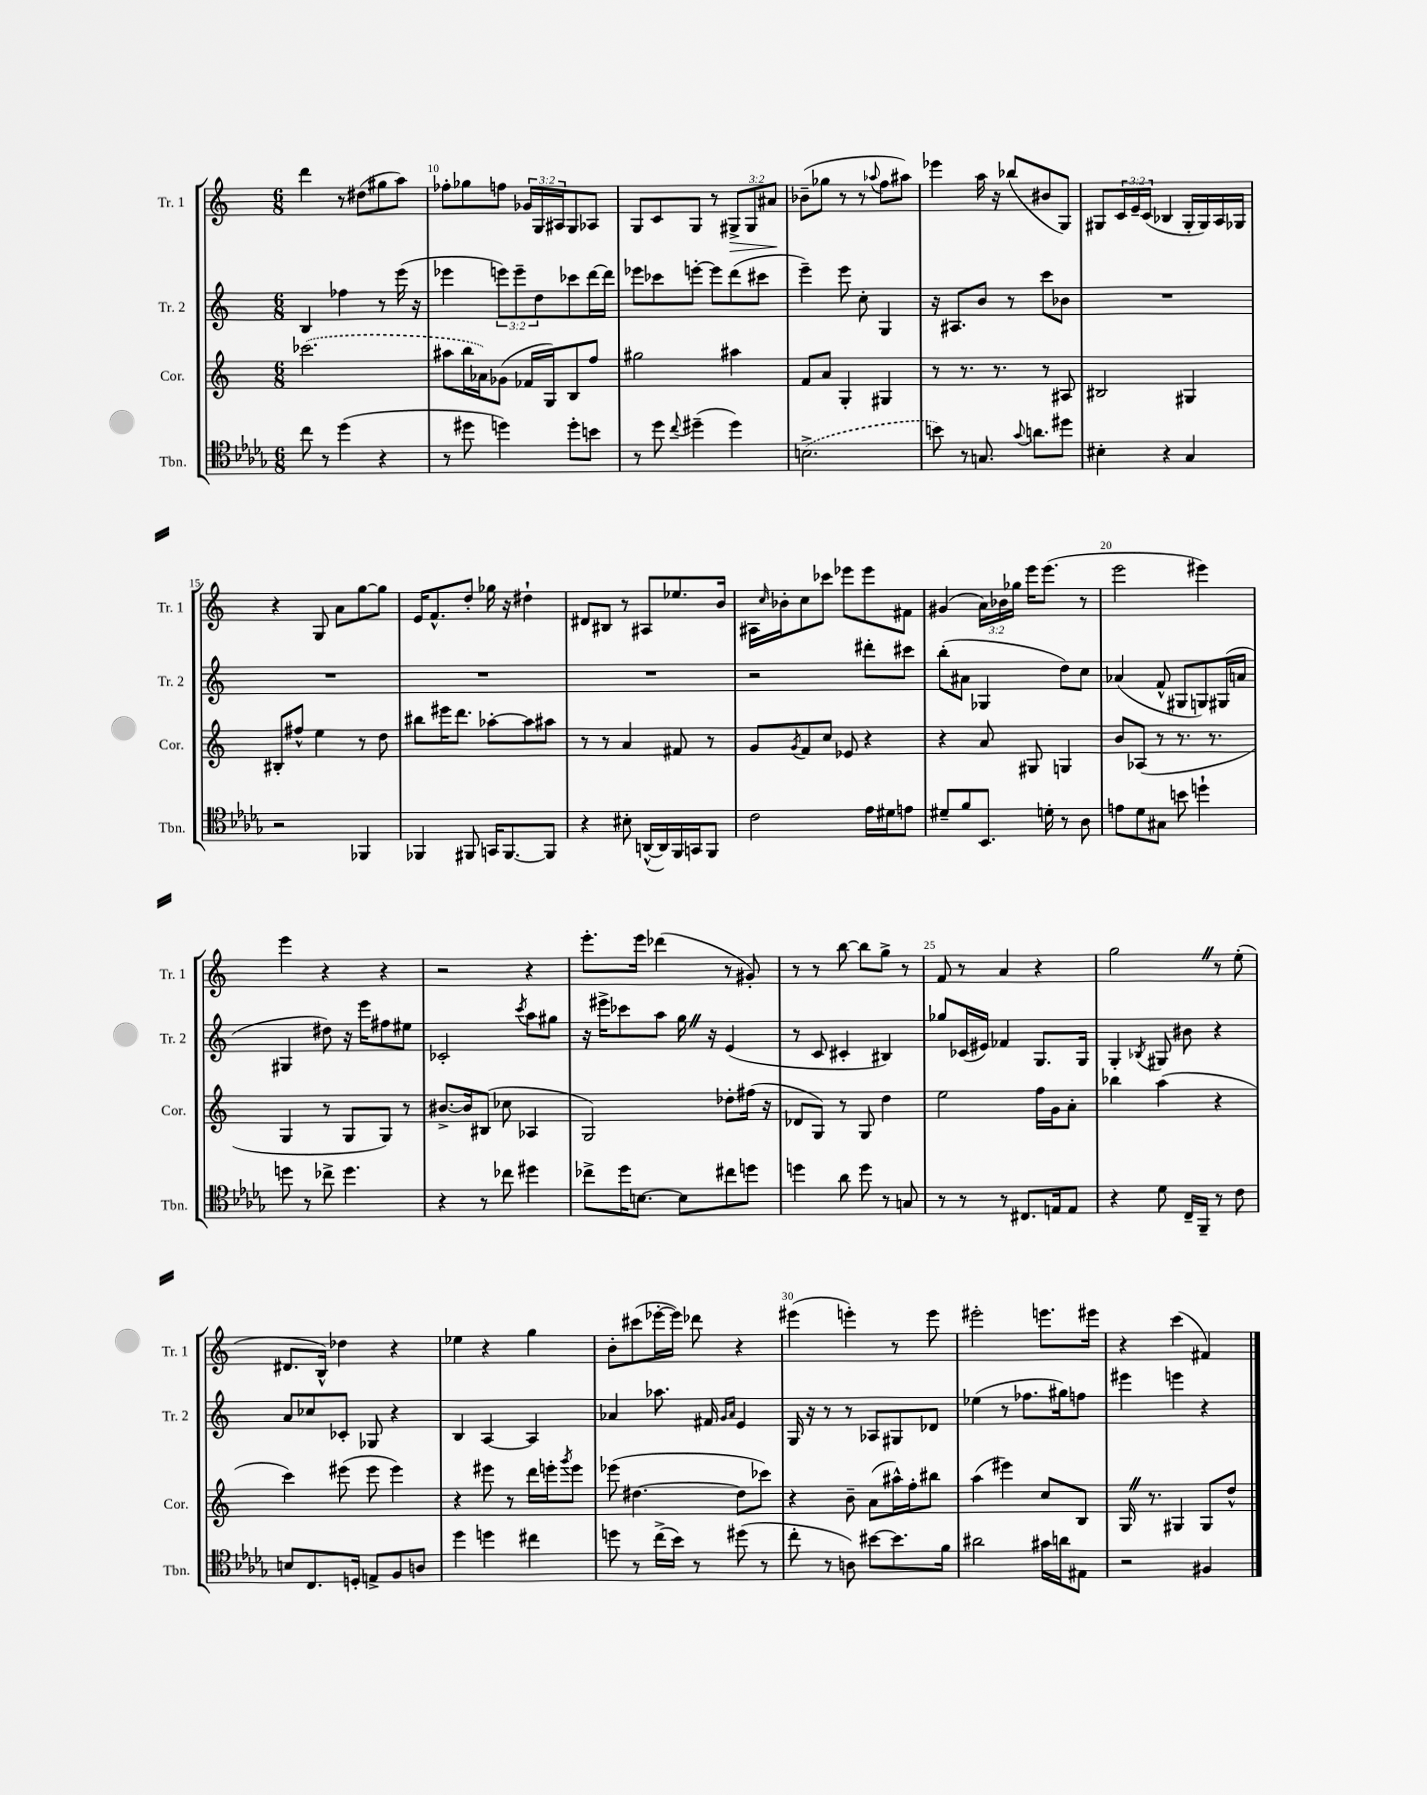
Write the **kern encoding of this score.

**kern	**kern	**kern	**kern	**dynam
*part4	*part3	*part2	*part1	*part1
*staff4	*staff3	*staff2	*staff1	*staff1
*I"Tbn.	*I"Cor.	*I"Tr. 2	*I"Tr. 1	*
*I'Tbn.	*I'Cor.	*I'Tr. 2	*I'Tr. 1	*
*clefC4	*clefG2	*clefG2	*clefG2	*
*k[b-e-a-d-g-]	*k[]	*k[]	*k[]	*
*M6/8	*M6/8	*M6/8	*M6/8	*
=9	=9	=9	=9	=9
8cc\	(2.ccc-X\	4B/	4ddd\	.
8r	.	.	.	.
(4dd-\	.	4ff-X\	8r	.
.	.	.	(8dd#X\L	.
4r	.	8r	8gg#X\	.
.	.	(16eee\	8aa\J)	.
.	.	16r	.	.
=10	=10	=10	=10	=10
8r	8aa#X\L	4eee-X\	8ff-X'\L	.
8dd#X\	16bb\L	.	8gg-X\	.
.	16a-X\J)	.	.	.
4ddn\)	(8g-X\J	12eeen\L)	8ffn\J	.
.	.	12eee~\	.	.
.	16f-X/LL	.	24g-X/LL	.
.	.	12dd\	24G/	.
.	16G/J)	.	.	.
.	.	.	24A#X/J	.
8dd'\L	8B/	8ccc-X\	8G/	.
8bn\J	8ff/J	[16ddd\L	8A-X/J	.
.	.	16ddd\JJ]	.	.
=11	=11	=11	=11	=11
8r	2gg#X\	8eee-X\L	8G/L	.
8dd-\	.	8ccc-X\	8c/	.
8qqcc/	.	.	.	.
(4dd#X~\	.	[8eeen'\J	8G/J	.
.	.	8eee\L]	8r	.
!	!	!	!	!LO:HP:b
4dd#\)	4aa#X\	(8ddd\	12G#X^/L	>
.	.	.	12G#/	.
.	.	8ccc#X\J	.	.
.	.	.	12a#X/J	.
.	.	.	.	]
=12	=12	=12	=12	=12
(2.Bn^\	8f/L	4eee~\)	(8b-X~\L	.
.	8a/J	.	8gg-X\J	.
.	4G'/	8eee\	8r	.
.	.	8cc'\	8r	.
.	.	.	8qqaa-X/	.
.	4G#X/	4G/	8ff\L	.
.	.	.	8aa#X\J)	.
=13	=13	=13	=13	=13
8bn\)	8r	16r	4eee-X\	.
.	.	8.A#X/L	.	.
8r	8.r	.	.	.
8.Gn/	.	8b/J	16aa\	.
.	8.r	.	16r	.
.	.	8r	(8bb-X/L	.
8qqg-/	.	.	.	.
8.an\L	.	.	.	.
.	8r	8ccc\L	8b#X/	.
8dd#X\J	8A#X/	8b-X\J	8G/J)	.
=14	=14	=14	=14	=14
4B#X'\	2B#X/	2.r	8G#X/L	.
.	.	.	24c/L	.
.	.	.	24e~/	.
.	.	.	(24c/JJ	.
4r	.	.	4B-X/	.
4G-/	4G#X/	.	16G#'/LL	.
.	.	.	16G#/)	.
.	.	.	16A/	.
.	.	.	16G-X/JJ	.
!!LO:LB:g=z
=15	=15	=15	=15	=15
2r	8B#X'/L	2.r	4r	.
.	8ff#X^^/J	.	.	.
.	4ee\	.	8G/	.
.	.	.	8a\L	.
4FF-X/	8r	.	[8gg\	.
.	8dd\	.	8gg\J]	.
=16	=16	=16	=16	=16
4FF-X/	8bb#X\L	2.r	16e/KL	.
.	.	.	8.f^^/	.
.	16eee#X\K	.	.	.
.	8.ddd\J	.	.	.
8FF#X/	.	.	8dd'/J	.
16GGn/KL	[8aa-X'\L	.	16gg-X\	.
[8.FF#/	.	.	16r	.
.	8aa-\]	.	4dd#X`\	.
8FF#/J]	8aa#X\J	.	.	.
=17	=17	=17	=17	=17
4r	8r	2.r	8d#X/L	.
.	8r	.	8B#X/J	.
8B#X'\	4a/	.	8r	.
([16AAn^^/LL	.	.	8A#X/L	.
16AA/])	.	.	.	.
16FF/	8f#X/	.	8.ee-X/	.
16GGn/J	.	.	.	.
8FF/J	8r	.	.	.
.	.	.	16b/Jk	.
=18	=18	=18	=18	=18
2c\	8g/L	2r	16A#X\LL	.
.	.	.	16qqcc/	.
.	.	.	16b-X'\J	.
.	8qg/	.	.	.
.	8f/	.	8cc\	.
.	8cc/J	.	8ccc-X\J	.
.	8e-X/	.	8eee-X\L	.
16e-\LL	4r	8ddd#X'\L	8eee-\	.
16d#X\J	.	.	.	.
8en\J	.	8ccc#X\J	8f#X\J	.
=19	=19	=19	=19	=19
8d#X~/L	4r	(8bb'\L	(4g#X/	.
8f/	.	8a#X\J	.	.
8.BB-/J	8a/	4G-X/	24a\LL)	.
.	.	.	24b-X\	.
.	.	.	24gg-X\JJ	.
.	8G#X/	.	16eee\KL	.
16dn'\	.	.	(8.eee\J	.
8r	4Gn/	8dd\L)	.	.
8A-\	.	8cc\J	8r	.
=20	=20	=20	=20	=20
8en\L	8b/L	(4a-X/	2eee\	.
8d-\	(8A-X/J	.	.	.
8G#X\J	8r	8f^^/	.	.
8bn\	8.r	8G#X/L	.	.
4ddn`\	.	8Gn/)	4eee#X\)	.
.	8.r	.	.	.
.	.	(16G#X/L	.	.
.	.	16an/JJ	.	.
!!LO:LB:g=z
=21	=21	=21	=21	=21
8ddn\	4G/	4G#X/	4eee\	.
8r	.	.	.	.
8cc-X^\	8r	8dd#X\)	4r	.
4.dd\	8G/L	16r	.	.
.	.	16eee\KL	.	.
.	8G/J)	8ff#X\	4r	.
.	8r	8ee#X\J	.	.
=22	=22	=22	=22	=22
4r	[8.b#X^/L	2c-X'/	2r	.
.	16b#/k]	.	.	.
8r	(8B#X/J	.	.	.
8cc-X\	8cc-X\	.	.	.
.	.	8qccc/	.	.
4dd#X\	4A-X/	8aa\L	4r	.
.	.	8gg#X\J	.	.
=23	=23	=23	=23	=23
8cc-X^\L	2G/)	16r	8.eee'\L	.
.	.	16eee#X^\KL	.	.
16dd-\K	.	8ccc-X\	.	.
[8.Bn\J	.	.	16eee\Jk	.
.	.	8aa\J	(4ddd-X\	.
8B\L]	.	16ggZ\	.	.
.	.	16r	.	.
8cc#X\	8dd-X'\L	(4e/	8r	.
8ddn\J	(16ff#X\Jk	.	8g#X'/)	.
.	16r	.	.	.
=24	=24	=24	=24	=24
4ddn\	8d-X/L	8r	8r	.
.	8G/J)	8c/	8r	.
8a-\	8r	4c#X'/	[8bb\	.
8dd\	8G/	.	8bb\L]	.
8r	4dd\	4B#X/)	8gg^\J	.
8Gn/	.	.	8r	.
=25	=25	=25	=25	=25
8r	2ee\	8gg-X/L	8f/	.
8r	.	(16c-X/L	8r	.
.	.	16e#X/JJ)	.	.
8r	.	4f-X/	4a/	.
8.C#X/L	.	.	.	.
.	16ff\LL	8.G/L	4r	.
16En/k	16g\J	.	.	.
8E/J	8a'\J	.	.	.
.	.	16G/Jk	.	.
=26	=26	=26	=26	=26
4r	4bb-X\	4G'/	2ggZ\	.
.	.	8qB-X/	.	.
8d-\	(4aa\	8G#X/	.	.
16C~/LL	.	8b#X\	.	.
16FF~/JJ	.	.	.	.
8r	4r	4r	8r	.
8c\	.	.	(8ee'\	.
!!LO:LB:g=z
=27	=27	=27	=27	=27
8Bn/L	4ccc\)	8a/L	8.d#X/L	.
8.C/	.	8cc-X/	.	.
.	.	.	16B^^/Jk)	.
.	(8eee#X\	8c-X'/J	4dd-X\	.
16Dn'/Jk	.	.	.	.
8En^/L	8eee#\	8G-X/	.	.
8F/	4eee#\)	4r	4r	.
8An/J	.	.	.	.
=28	=28	=28	=28	=28
4dd-\	4r	4B/	4ee-X\	.
4ddn\	8eee#X\	[4A/	4r	.
.	8r	.	.	.
4cc#X\	16ddd\LL	4A/]	4gg\	.
.	16eeen'\J	.	.	.
.	8qggg/	.	.	.
.	8eee\J	.	.	.
=29	=29	=29	=29	=29
8ddn\	(8eee-X\	4a-X/	8b'\L	.
8r	[4.dd#X\	.	(8ccc#X\	.
(16cc^\LL	.	8.aa-X\	[16eee-X'\L	.
16b-\JJ)	.	.	16eee-\JJ])	.
8r	.	.	8ddd-X\	.
.	.	16f#X/	.	.
.	.	16qqg/LL	.	.
.	.	16qqa-/JJ	.	.
(8dd#X\	8dd#\L]	4e/	4r	.
8r	8ccc-X\J)	.	.	.
=30	=30	=30	=30	=30
8cc'\	4r	16G/	(4eee#X\	.
.	.	16r	.	.
8r	.	8r	.	.
8An\)	8b~\	8r	4eeen'\)	.
[8b#X\L	(8a\L	8A-X/L	.	.
8.b#\]	16aa#X^^\L)	8G#X/	8r	.
.	16ff'\J	.	.	.
.	8bb#X\J	8d-X/J	8eee\	.
16f\Jk	.	.	.	.
=31	=31	=31	=31	=31
2a#X\	(4aa\	(4ee-X\	2eee#X'\	.
.	4eee#X\)	8r	.	.
.	.	8.ff-X\L	.	.
16g#X\LL	8cc/L	.	8.eeen\L	.
16an\J	.	16gg#X\k)	.	.
8E#X\J	8B/J	8ffn\J	.	.
.	.	.	16eee#X\Jk	.
=32	=32	=32	=32	=32
2r	16GZ/	4eee#X\	4r	.
.	8.r	.	.	.
.	4G#X/	4eeen\	(4ccc\	.
4F#X/	8G#/L	4r	4f#X/)	.
.	8dd^^/J	.	.	.
==	==	==	==	==
*-	*-	*-	*-	*-
